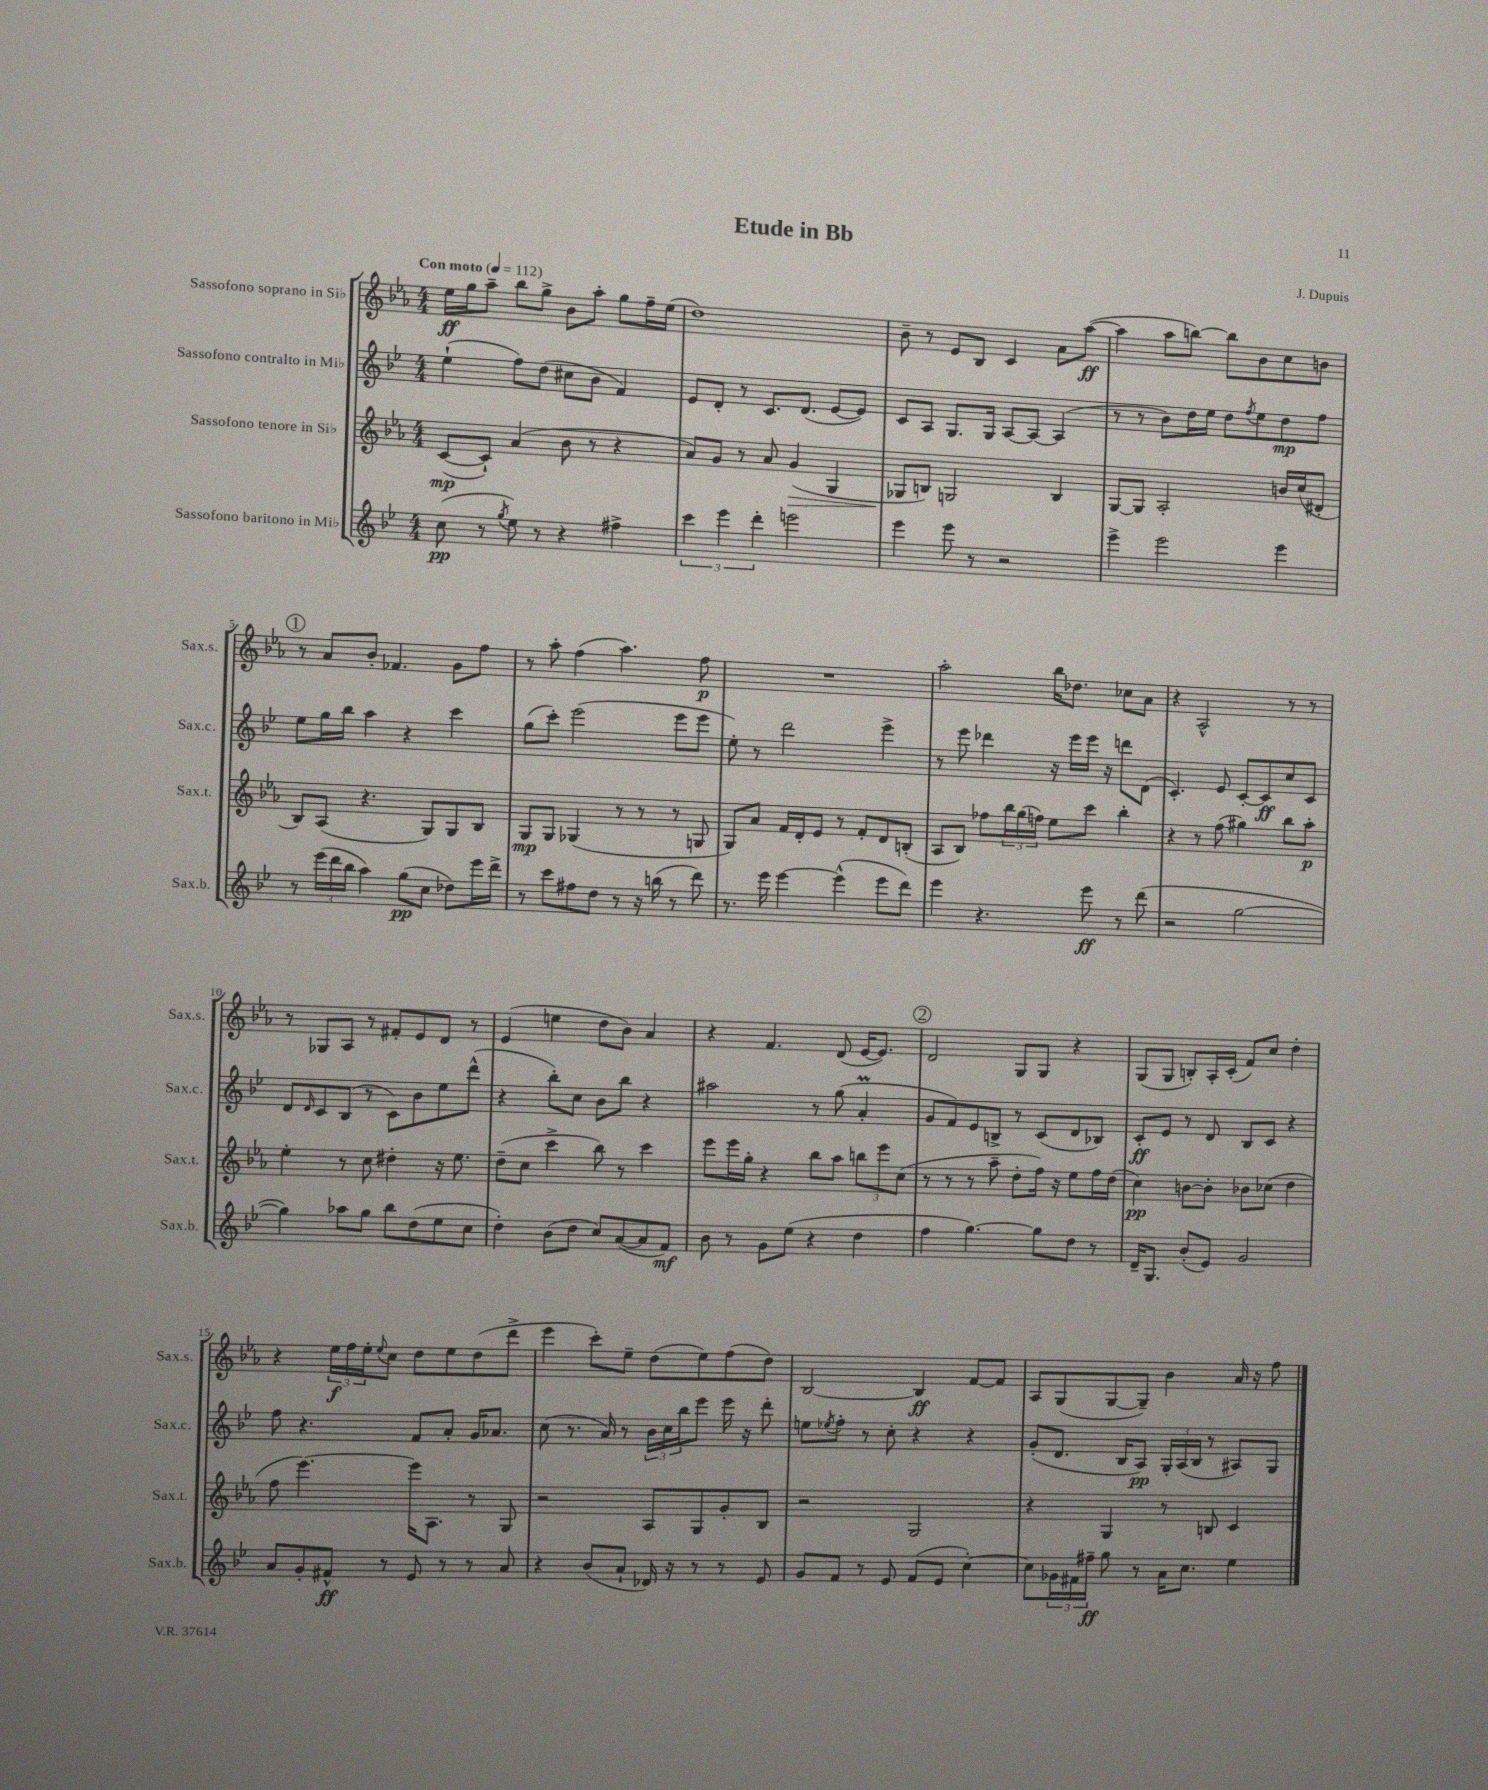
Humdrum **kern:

**kern	**dynam	**kern	**dynam	**kern	**dynam	**kern	**dynam
*part4	*part4	*part3	*part3	*part2	*part2	*part1	*part1
*staff4	*staff4	*staff3	*staff3	*staff2	*staff2	*staff1	*staff1
*I"Sassofono baritono in Mi♭	*	*I"Sassofono tenore in Si♭	*	*I"Sassofono contralto in Mi♭	*	*I"Sassofono soprano in Si♭	*
*I'Sax.b.	*	*I'Sax.t.	*	*I'Sax.c.	*	*I'Sax.s.	*
*clefG2	*	*clefG2	*	*clefG2	*	*clefG2	*
*k[b-e-]	*	*k[b-e-a-]	*	*k[b-e-]	*	*k[b-e-a-]	*
*M4/4	*	*M4/4	*	*M4/4	*	*M4/4	*
*MM112	*	*MM112	*	*MM112	*	*MM112	*
=1	=1	=1	=1	=1	=1	=1	=1
!	!	!	!	!	!	!LO:TX:a:B:t=Con moto	!
(8cc\	pp	([8c/L	mp	(4ee-`\	.	16ee-\LL	ff
.	.	.	.	.	.	16gg\J	.
8r	.	8c`/J])	.	.	.	8aa-~\J	.
8qgg/	.	.	.	.	.	.	.
8ee-\)	.	(4a-/	.	8ff\L)	.	8bb-\L	.
8r	.	.	.	(8dd\J	.	8gg^\J	.
4r	.	8b-\	.	8cc#X\L	.	8b-\L	.
.	.	8r	.	8b-\J	.	8aa-'\J	.
4ff#X^\	.	4r	.	4f/)	.	8gg\L	.
.	.	.	.	.	.	16ff~\L	.
.	.	.	.	.	.	(16ee-\JJ	.
=2	=2	=2	=2	=2	=2	=2	=2
6ccc\	.	8a-/L)	.	8e-/L	.	1dd)	.
.	.	8g/J	.	8d'/J	.	.	.
6eee-\	.	.	.	.	.	.	.
.	.	8r	.	8r	.	.	.
6ddd'\	.	.	.	.	.	.	.
.	.	8a-/	.	8.c/L	.	.	.
!	!	!	!LO:HP:b	!	!	!	!
2eeen\	.	(4g/	>	.	.	.	.
.	.	.	.	(8.d/J	.	.	.
.	.	4G/	.	[8e-/L	.	.	.
.	.	.	.	8e-/J])	.	.	.
=3	=3	=3	=3	=3	=3	=3	=3
4eee-\	.	8G-X/L	.	8c/L	.	8b-~\	.
.	.	8Bn/J)	]	8A/J	.	8r	.
8eee-\	.	2Gn/	.	8.G/L	.	8e-/L	.
8r	.	.	.	.	.	8B-/J	.
.	.	.	.	16G/Jk	.	.	.
2r	.	.	.	[8A/L	.	4c/	.
.	.	.	.	8A/J_	.	.	.
.	.	4B/	.	(4A/]	.	8a-\L	.
.	.	.	.	.	.	([8aa-\J	ff
=4	=4	=4	=4	=4	=4	=4	=4
4eee-^\	.	[8G/L	.	8r	.	4aa-\]	.
.	.	8G/J]	.	8r	.	.	.
2eee-\	.	2A-'/	.	8b-\L)	.	8aa-\L	.
.	.	.	.	16dd\L	.	[8bbn\J)	.
.	.	.	.	16ee-\JJ	.	.	.
.	.	.	.	8dd\L	.	8bb\L]	.
.	.	.	.	8qff/	.	.	.
.	.	.	.	8ee-\	.	8b-\	.
4eee-\	.	16bn/LL	.	8dd\	mp	8cc\	.
.	.	(16cc/J	.	.	.	.	.
.	.	8d#X'/J	.	8ff\J	.	8bn\J	.
!!LO:LB:g=z
!!LO:REH:place=s1:t=1
=5	=5	=5	=5	=5	=5	=5	=5
8r	.	8B-/L)	.	8ee-\L	.	8r	.
(24eee-\LL	.	(8A-/J	.	16gg\L	.	8a-/L	.
24ddd\	.	.	.	.	.	.	.
.	.	.	.	16bb-\JJ	.	.	.
24bb-\JJ	.	.	.	.	.	.	.
4aa\)	.	4.r	.	4aa\	.	8b-'/J	.
.	.	.	.	.	.	4.f-X/	.
(8gg\L	pp	.	.	4r	.	.	.
8cc\J	.	8G/L)	.	.	.	.	.
8dd-X\L)	.	8G/	.	4ccc\	.	8g\L	.
16eee-\L	.	8B-/J	.	.	.	8ff\J	.
16ddd^\JJ	.	.	.	.	.	.	.
=6	=6	=6	=6	=6	=6	=6	=6
8r	.	8G/L	mp	(8gg\L	.	8r	.
8ccc\L	.	8G/J	.	8ccc'\J)	.	8aa-'\	.
8ff#X\	.	(4G-X/	.	(2eee-\	.	(4ff\	.
8dd\J	.	.	.	.	.	.	.
8r	.	8r	.	.	.	4.aa-\)	.
16r	.	8r	.	.	.	.	.
(16bbn\	.	.	.	.	.	.	.
8r	.	8r	.	8eee-\L	.	.	.
8ddd\)	.	8Gn/	.	8eee-\J	.	8ff\	p
=7	=7	=7	=7	=7	=7	=7	=7
8.r	.	8G/L)	.	8ee-'\)	.	1r	.
.	.	8a-/J	.	8r	.	.	.
16eee-\	.	.	.	.	.	.	.
[4eee-\	.	16f/LL	.	2ddd\	.	.	.
.	.	16d'/J	.	.	.	.	.
.	.	8e-/J	.	.	.	.	.
(4eee-^^\]	.	8r	.	.	.	.	.
.	.	8f'/L	.	.	.	.	.
8eee-\L	.	8d/	.	4eee-^\	.	.	.
8ddd\J)	.	(8Bn'/J	.	.	.	.	.
=8	=8	=8	=8	=8	=8	=8	=8
4eee-\	.	8A-/L	.	8r	.	2aa-'\	.
.	.	8B-/J)	.	8eee-\	.	.	.
4.r	.	8ff-X\L	.	4ddd-X\	.	.	.
.	.	24bb-\L	.	.	.	.	.
.	.	(24gg\	.	.	.	.	.
.	.	24ffn\JJ)	.	.	.	.	.
.	.	8ee-\L	.	16r	.	16bb-\KL	.
.	.	.	.	16eee-\LL	.	8.dd-X\J	.
8eee-\	ff	8ccc\J	.	16eee-\JJ	.	.	.
.	.	.	.	16r	.	.	.
8r	.	4bb-'\	.	8dddn\L	.	8cc-X\L	.
(8ddd\	.	.	.	(8d\J	.	8a-\J	.
=9	=9	=9	=9	=9	=9	=9	=9
2r	.	4r	.	4.c'/)	.	4r	.
.	.	8r	.	.	.	2A-^^/	.
.	.	(8ff\	.	8e-/	.	.	.
[2gg\	.	4gg#X\)	.	[8c'/L	.	.	.
.	.	.	.	8c/]	ff	.	.
.	.	8bb-\L	.	8cc/	.	8r	.
.	.	8aa-'\J	p	8c/J	.	8r	.
!!LO:LB:g=z
=10	=10	=10	=10	=10	=10	=10	=10
4gg\])	.	4ee-'\	.	8d/L	.	8r	.
.	.	.	.	16qqd/	.	.	.
.	.	.	.	8c/	.	8G-X/L	.
8aa-X\L	.	8r	.	(8B-/J	.	8A-/J	.
8gg\J	.	8cc\	.	8r	.	8r	.
8bb-\L	.	4dd#X'\	.	8c\L)	.	8f#X'/L	.
(8dd\	.	.	.	8b-\	.	8e-/	.
8ee-\	.	16r	.	8ee-\	.	8d/J	.
.	.	8.ee-\	.	.	.	.	.
8cc\J	.	.	.	(8ddd^^\J	.	8r	.
=11	=11	=11	=11	=11	=11	=11	=11
4dd'\)	.	(8dd~\L	.	4r	.	(4e-/	.
.	.	8cc\J	.	.	.	.	.
(8b-\L	.	4ccc^\	.	8bb-'\L)	.	4een\	.
8dd\J	.	.	.	8cc\J	.	.	.
8cc/L)	.	8bb-\)	.	8b-\L	.	8dd\L	.
([8a/	.	8r	.	8bb-\J	.	8b-\J)	.
8a/]	.	4ccc\	.	4r	.	4a-/	.
8f/J)	mf	.	.	.	.	.	.
=12	=12	=12	=12	=12	=12	=12	=12
8b-\	.	8eee-\L	.	2aa#X\	.	4r	.
8r	.	16eee-\L	.	.	.	.	.
.	.	16gg'\JJ	.	.	.	.	.
8g\L	.	4r	.	.	.	4.f/	.
(8ee-\J	.	.	.	.	.	.	.
4r	.	8bb-\L	.	8r	.	.	.
.	.	8aa-\J	.	(8gg\	.	(8d/	.
4dd\	.	12bbn\L	.	4am'/	.	[16e-/KL	.
.	.	.	.	.	.	8.e-/J])	.
.	.	12eee-\	.	.	.	.	.
.	.	(12cc\J	.	.	.	.	.
!!LO:REH:place=s1:t=2
=13	=13	=13	=13	=13	=13	=13	=13
4ff\	.	8r	.	8g/L	.	2d/	.
.	.	8r	.	8f/)	.	.	.
[4.gg\)	.	8r	.	8e-/	.	.	.
.	.	8aa-~\	.	8Bn^/J	.	.	.
.	.	8dd'\L	.	8r	.	8G/L	.
8gg\L]	.	16ff\Jk)	.	(8c/L	.	8G/J	.
.	.	16r	.	.	.	.	.
8dd\J	.	8ee-\L	.	8d/	.	4r	.
8r	.	16ff\L	.	8B-X/J)	.	.	.
.	.	(16dd\JJ	.	.	.	.	.
=14	=14	=14	=14	=14	=14	=14	=14
16d~/KL	.	4cc\)	pp	8c'/L	ff	(8G/L	.
8.G/J	.	.	.	.	.	.	.
.	.	.	.	8e-/J	.	8G/J	.
(8b-'/L	.	[8bn\L	.	8r	.	8Bn'/L)	.
8e-/J)	.	8b'\J]	.	8d/	.	16A-'/L	.
.	.	.	.	.	.	(16c'/JJ	.
2g/	.	8b-X\L	.	8B-/L	.	8f/L)	.
.	.	(8cc-X\J	.	8c/J	.	8cc/J	.
.	.	4dd\	.	4r	.	4dd'\	.
!!LO:LB:g=z
=15	=15	=15	=15	=15	=15	=15	=15
8a/L	.	8ff\	.	8ff\	.	4r	.
8g'/	.	[4.eee-\)	.	4.r	.	.	.
8f#X^^/J	ff	.	.	.	.	24ee-\LL	f
.	.	.	.	.	.	24ff\	.
.	.	.	.	.	.	24ee-'\J	.
.	.	.	.	.	.	8qqee-/	.
8r	.	.	.	.	.	8cc\J	.
8e-/	.	16eee-\KL]	.	8f/L	.	8dd\L	.
.	.	8.A-\J	.	.	.	.	.
8r	.	.	.	8a'/J	.	8ee-\	.
8r	.	8r	.	16g/KL	.	(8dd\	.
.	.	.	.	8.a-X/J	.	.	.
8a/	.	8G/	.	.	.	8ddd^\J	.
=16	=16	=16	=16	=16	=16	=16	=16
4r	.	2r	.	(8cc\	.	4eee-\	.
.	.	.	.	8.r	.	.	.
(8b-/L	.	.	.	.	.	8ccc'\L)	.
.	.	.	.	16a/)	.	.	.
8a`/J	.	.	.	8r	.	8ee-~\J	.
16d-X/)	.	8A-/L	.	24b-\LL	.	(8dd\L	.
.	.	.	.	24cc\	.	.	.
16r	.	.	.	.	.	.	.
.	.	.	.	24bb-\J	.	.	.
8r	.	8G/	.	8eee-\J	.	8ee-\)	.
8r	.	8g'/	.	16eee-\	.	(8ff\	.
.	.	.	.	16r	.	.	.
8e-/	.	8B-/J	.	8ddd'\	.	8dd\J)	.
=17	=17	=17	=17	=17	=17	=17	=17
8g/L	.	2r	.	8een\L	.	[2B-/	.
.	.	.	.	8qee-X/	.	.	.
8f/J	.	.	.	8ff'\J	.	.	.
8r	.	.	.	8r	.	.	.
8e-/	.	.	.	8cc'\	.	.	.
(8f/L	.	2G/	.	4r	.	4B-/]	ff
8e-/J	.	.	.	.	.	.	.
[4cc'\)	.	.	.	4r	.	[8f/L	.
.	.	.	.	.	.	8f/J]	.
=18	=18	=18	=18	=18	=18	=18	=18
8cc\L]	.	4r	.	(8g'/L	.	8A-/L	.
24g-X\L	.	.	.	8.d/J	.	(8G/	.
24f#X\	.	.	.	.	.	.	.
24ff#X~\JJ	ff	.	.	.	.	.	.
8gg\	.	4G/	.	.	.	[8G/	.
.	.	.	.	16B-/KL	.	.	.
8r	.	.	.	8A/J)	pp	8G~/J])	.
16a\KL	.	8r	.	24G'/LL	.	4b-\	.
.	.	.	.	(24A/	.	.	.
8.cc\J	.	.	.	.	.	.	.
.	.	.	.	24B-/JJ	.	.	.
.	.	8Bn/	.	8r	.	.	.
4ee-\	.	4c/	.	8A#X/L)	.	16a-/	.
.	.	.	.	.	.	16r	.
.	.	.	.	8G/J	.	8ff\	.
==	==	==	==	==	==	==	==
*-	*-	*-	*-	*-	*-	*-	*-
